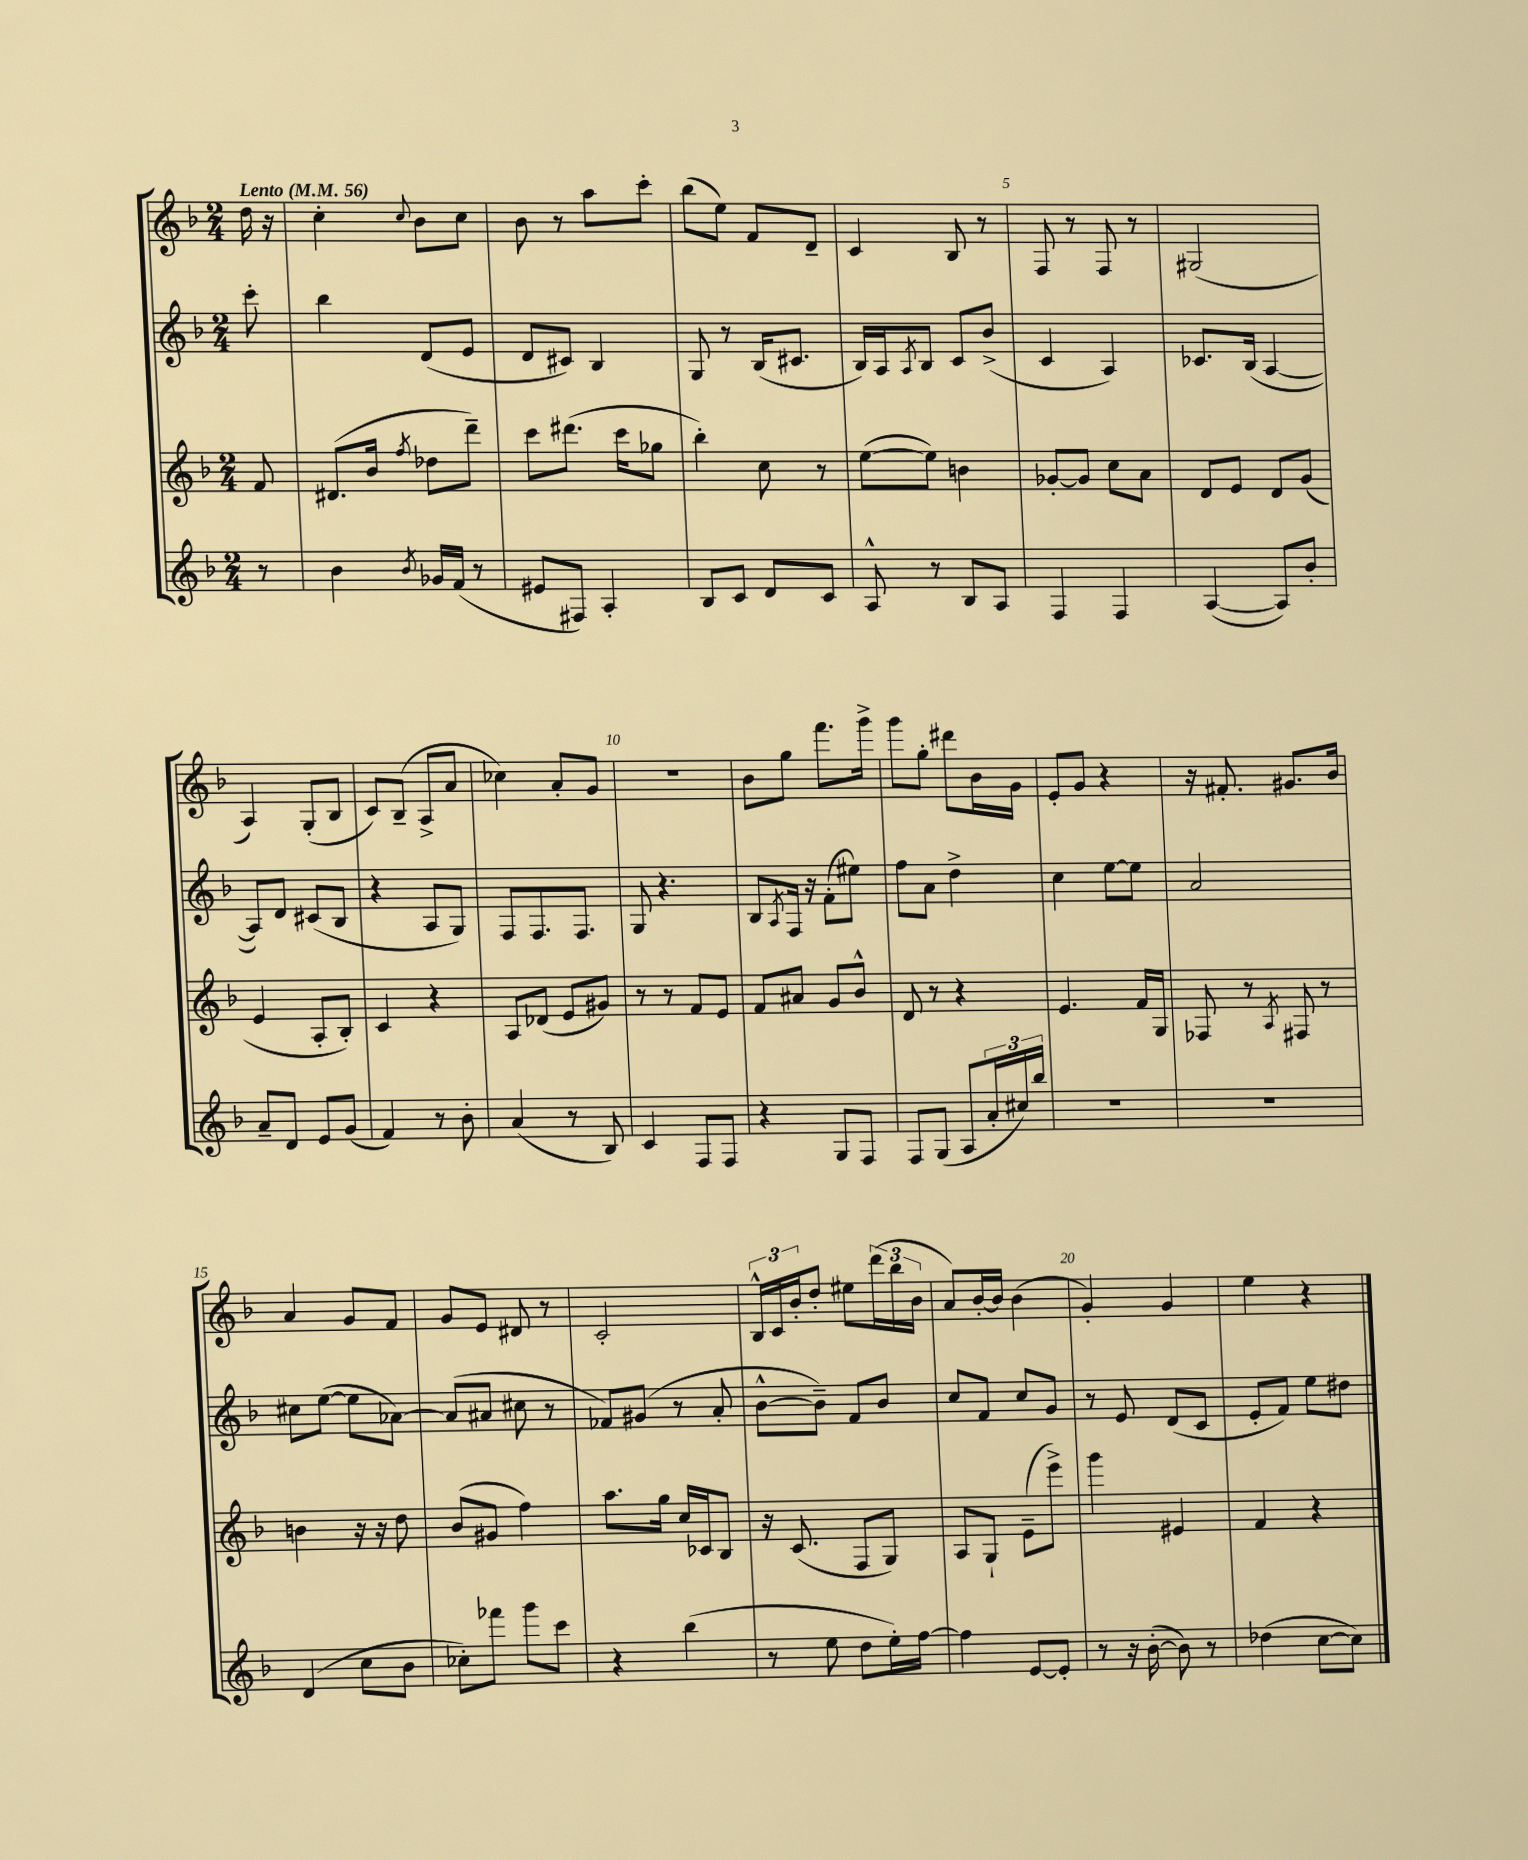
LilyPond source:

<<
\new StaffGroup <<
\new Staff = "s0" {
    \clef treble \key f \major \numericTimeSignature \time 2/4 \partial 8 \tempo "Lento" 4 = 56
    d''16 r16 |
    c''4-. \appoggiatura { c''8 } bes'8 c''8 |
    bes'8 r8 a''8 c'''8-. |
    bes''8( e''8) f'8 d'8-- |
    c'4 bes8 r8 |
    f8 r8 f8 r8 |
    gis2( |
    a4) g8-.( bes8 |
    c'8) bes8--( a8-> a'8 |
    ces''4) a'8-. g'8 |
    R2 |
    bes'8 g''8 f'''8. g'''16-> |
    g'''8 g''8-. dis'''8 bes'16 g'16 |
    e'8-. g'8 r4 |
    r16 fis'8.-. gis'8. bes'16 |
    a'4 g'8 f'8 |
    g'8 e'8 dis'8 r8 |
    c'2-. |
    \tuplet 3/2 { bes16-^ c'16 bes'16-. } d''8-. eis''8 \tuplet 3/2 { d'''16( bes''16 bes'16 } |
    a'8) bes'16~-. bes'16 bes'4( |
    g'4-.) g'4 |
    e''4 r4 \bar "|." |
}
\new Staff = "s1" {
    \clef treble \key f \major \numericTimeSignature \time 2/4 \partial 8
    c'''8-. |
    bes''4 d'8( e'8 |
    d'8 cis'8) bes4 |
    g8 r8 bes16( cis'8. |
    bes16) a16 \acciaccatura { a8 } bes8 c'8 bes'8->( |
    c'4 a4) |
    ces'8. bes16( a4~ |
    a8) d'8 cis'8( bes8 |
    r4 a8 g8) |
    f8 f8. f8. |
    g8 r4. |
    bes8 \acciaccatura { a8 } f16 r16 f'8-.( eis''8) |
    f''8 a'8 d''4-> |
    c''4 e''8~ e''8 |
    a'2 |
    cis''8 e''8~( e''8 aes'8~) |
    aes'8( ais'8 cis''8 r8 |
    fes'8) gis'8( r8 a'8-. |
    bes'8~-^ bes'8--) f'8 bes'8 |
    c''8 f'8 c''8 g'8 |
    r8 e'8 d'8( c'8 |
    e'8-. f'8) e''8 dis''8 \bar "|." |
}
\new Staff = "s2" {
    \clef treble \key f \major \numericTimeSignature \time 2/4 \partial 8
    f'8 |
    dis'8.( bes'16 \acciaccatura { f''8 } des''8 d'''8--) |
    c'''8 dis'''8.( c'''16 ges''8 |
    bes''4-.) c''8 r8 |
    e''8~( e''8) b'4 |
    ges'8~-. ges'8 c''8 a'8 |
    d'8 e'8 d'8 g'8( |
    e'4 a8-. bes8-.) |
    c'4 r4 |
    a8 des'8( e'8 gis'8) |
    r8 r8 f'8 e'8 |
    f'8 ais'8 g'8 bes'8-^ |
    d'8 r8 r4 |
    e'4. f'16 g16 |
    fes8 r8 \acciaccatura { a8 } fis8 r8 |
    b'4 r16 r16 d''8 |
    bes'8( gis'8 f''4) |
    a''8. g''16 c''16 ces'16 bes8 |
    r16 c'8.( f8 g8) |
    a8 g8-! e'8--( e'''8->) |
    g'''4 eis'4 |
    f'4 r4 \bar "|." |
}
\new Staff = "s3" {
    \clef treble \key f \major \numericTimeSignature \time 2/4 \partial 8
    r8 |
    bes'4 \acciaccatura { bes'8 } ges'16 f'16( r8 |
    eis'8 fis8) a4-. |
    bes8 c'8 d'8 c'8 |
    a8-^ r8 bes8 a8 |
    f4 f4 |
    a4~( a8) bes'8-. |
    a'8-- d'8 e'8 g'8( |
    f'4) r8 bes'8-. |
    a'4( r8 bes8) |
    c'4 f8 f8 |
    r4 g8 f8 |
    f8 g8( a8 \tuplet 3/2 { a'16-. cis''16) bes''16 } |
    R2 |
    R2 |
    d'4( c''8 bes'8 |
    ces''8-.) fes'''8 g'''8 c'''8 |
    r4 bes''4( |
    r8 e''8 d''8 e''16-.) f''16~ |
    f''4 e'8~ e'8-. |
    r8 r16 bes'16~-.( bes'8) r8 |
    des''4( c''8~ c''8) \bar "|." |
}
>>
>>
\layout { \context { \Score \override BarNumber.break-visibility = ##(#f #t #t) barNumberVisibility = #(every-nth-bar-number-visible 5) } }
